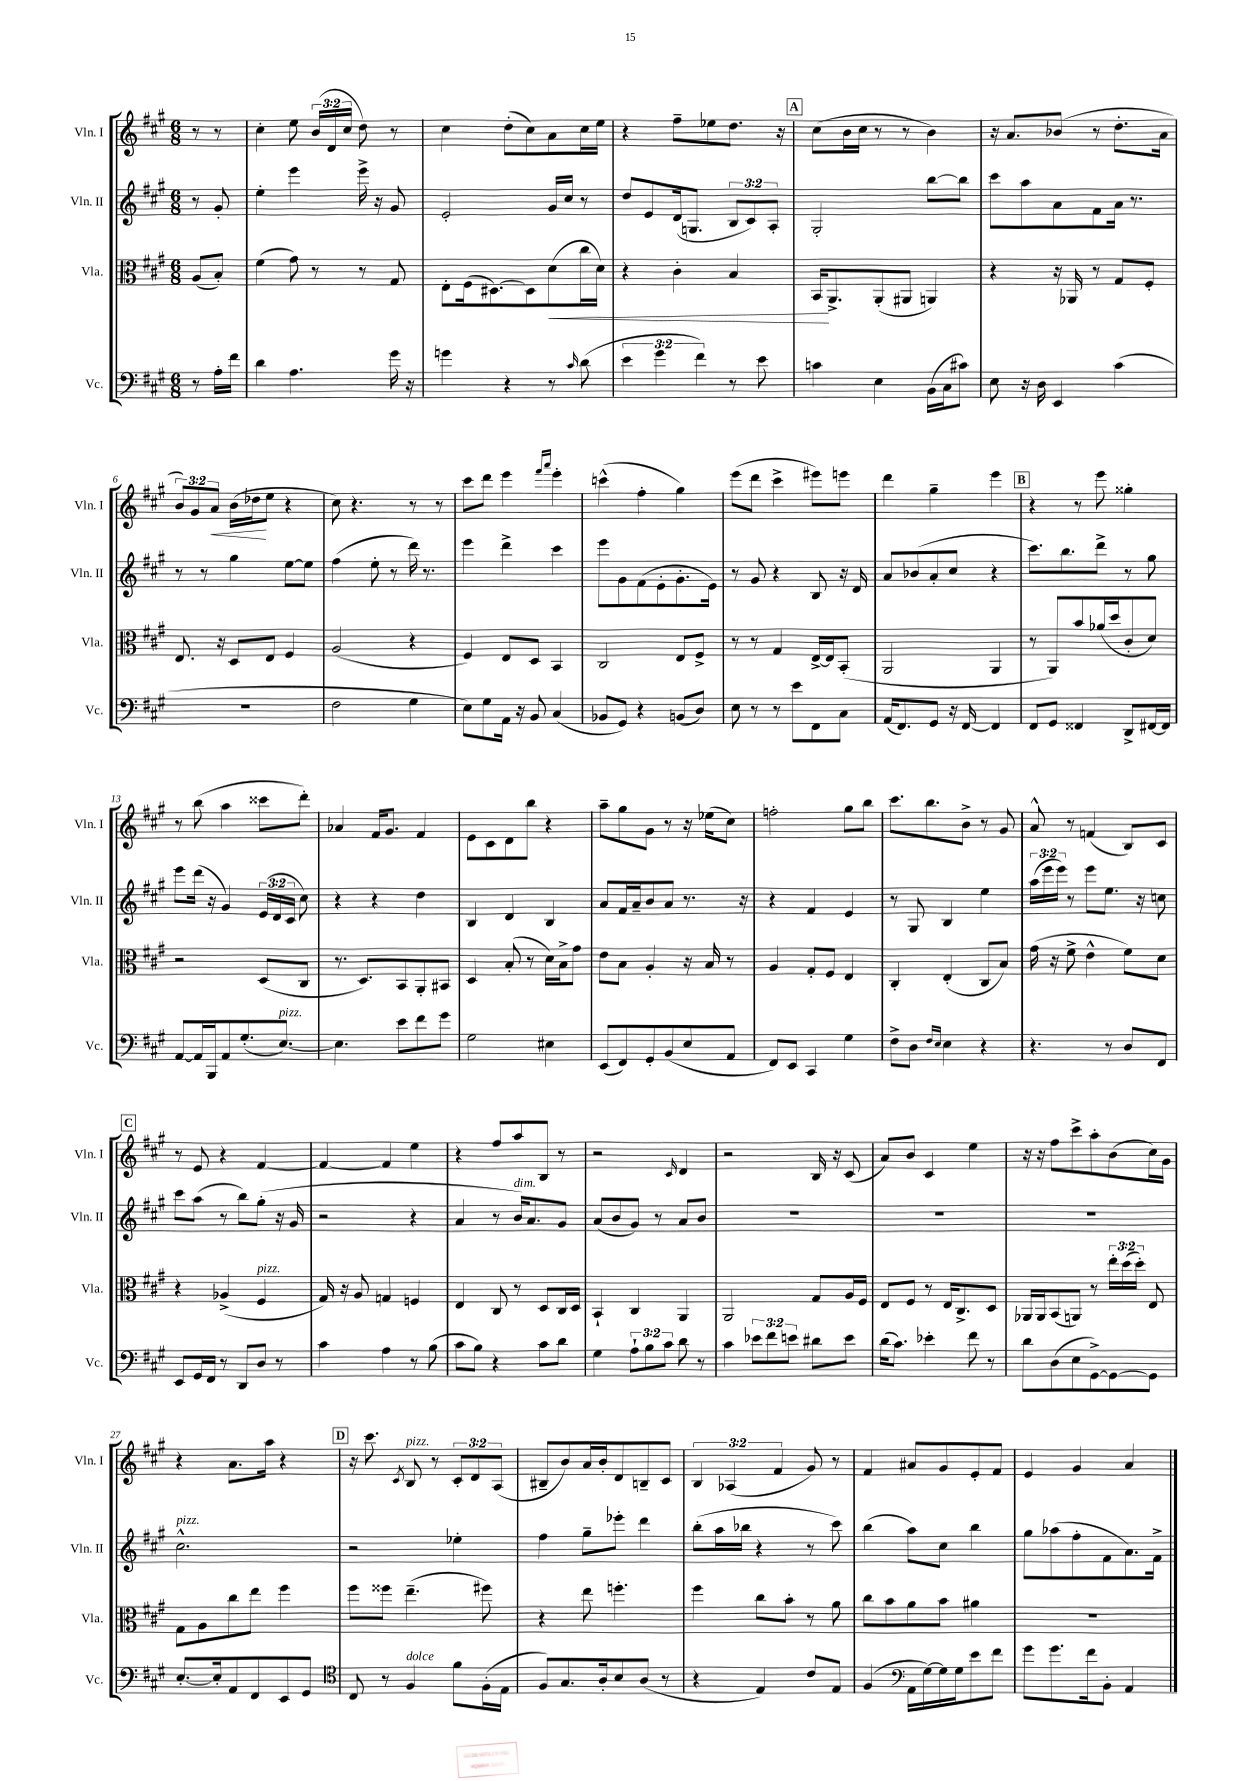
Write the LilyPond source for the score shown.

<<
\new StaffGroup <<
\new Staff = "s0" \with { instrumentName = "Vln. I" shortInstrumentName = "Vln. I" } {
    \clef treble \key a \major \numericTimeSignature \time 6/8 \override Staff.TupletNumber.text = #tuplet-number::calc-fraction-text \partial 4
    \autoBeamOff r8 r8 |
    cis''4-. e''8 \tuplet 3/2 { b'16[( d'16 cis''16] } d''8) r8 |
    cis''4 d''8[-.( cis''8) a'8 cis''16 e''16] |
    r4 fis''8[-- ees''8 d''8.] r16 |
    \mark \markup { \box "A" } cis''8[( b'16 cis''16] r8 r8 b'4) |
    r16 a'8.[ bes'8]( r8 d''8.[-. a'16] |
    \tuplet 3/2 { b'8[) gis'8 a'8]\< } b'16[( des''16\! e''8] r4 |
    cis''8) r4. r8 r8 |
    cis'''8[ d'''8] e'''4 \grace { fis'''16[ a'''16] } e'''4-. |
    c'''4-^( fis''4-. gis''4) |
    e'''8[( d'''8] cis'''4-> eis'''8[) e'''8] |
    d'''4 gis''4-- e'''4 |
    \mark \markup { \box "B" } r4 r8 e'''8 gisis''4-. |
    r8 b''8( a''4 cisis'''8[ d'''8]-.) |
    aes'4 fis'16[ gis'8.] fis'4 |
    e'8[ cis'8 d'8 b''8] r4 |
    a''8[-- gis''8 gis'8] r8 r16 ees''16[( cis''8]) |
    f''2-. gis''8[ b''8] |
    cis'''8.[ b''8. b'8]-> r8 gis'8 |
    a'8-^ r8 f'4( b8[) cis'8] |
    \mark \markup { \box "C" } r8 e'8 r4 fis'4~ |
    fis'4~ fis'4 e''4 |
    r4 fis''8[ a''8 b8] r8 |
    r2 \grace { cis'16 } d'4 |
    r2 b16 r16 cis'8( |
    a'8[) b'8] cis'4 e''4 |
    r16 r16 fis''8[ cis'''8-> a''8-. b'8( cis''16) gis'16] |
    r4 a'8.[ a''16] r4 |
    \mark \markup { \box "D" } r16 cis'''8. \acciaccatura { cis'8 } b8^\markup { \italic "pizz." } r8 \tuplet 3/2 { cis'8[-. d'8 a8]( } |
    bis8[-- b'8) a'16 b'16-. d'8 b8-- cis'8] |
    \tuplet 3/2 { b4 aes4( fis'4 } gis'8) r8 |
    fis'4 ais'8[ gis'8 e'8-. fis'8] |
    e'4 gis'4 a'4 \bar "|." |
}
\new Staff = "s1" \with { instrumentName = "Vln. II" shortInstrumentName = "Vln. II" } {
    \clef treble \key a \major \numericTimeSignature \time 6/8 \override Staff.TupletNumber.text = #tuplet-number::calc-fraction-text \partial 4
    \autoBeamOff r8 gis'8-. |
    e''4-. e'''4 e'''16-> r16 gis'8 |
    e'2-. gis'16[ cis''16] r8 |
    d''8[ e'8 d'16( g8.] \tuplet 3/2 { b8[ cis'8) a8]-. } |
    \mark \markup { \box "A" } gis2-. b''8[~ b''8] |
    cis'''8[ a''8 a'8 fis'8 a'16] r8. |
    r8 r8 gis''4 e''8[~ e''8] |
    fis''4( e''8-. r8 d'''16) r8. |
    e'''4 d'''4-> cis'''4 |
    e'''8[ gis'8 fis'8( e'8-. gis'8.-. e'16]) |
    r8 gis'8 r4 b8 r16 d'16 |
    a'8[ bes'8( a'8-. cis''8] r4 |
    \mark \markup { \box "B" } cis'''8.[) b''8. d'''8]-> r8 gis''8 |
    e'''8[ d'''16]( r16 gis'4) \tuplet 3/2 { e'16[( d'16 cis'16] } cis''8) |
    r4 r4 d''4 |
    b4 d'4 b4 |
    a'8[ fis'16 a'16-- b'8 a'8] r8. r16 |
    r4 fis'4 e'4 |
    r8 gis8 b4 e''4 |
    \tuplet 3/2 { a''16[( e'''16 e'''16]) } r8 e'''8[ e''8.] r16 c''8 |
    \mark \markup { \box "C" } cis'''8[ a''8]( r8 b''8[) gis''8]-.( r16 gis'16 |
    r2 r4 |
    a'4 r8 b'16[^\markup { \italic "dim." }) a'8. gis'8] |
    a'8[( b'8 gis'8]) r8 a'8[ b'8] |
    R2. |
    R2. |
    R2. |
    cis''2.-^^\markup { \italic "pizz." } |
    \mark \markup { \box "D" } r2 ees''4-. |
    fis''4 gis''8[-- ees'''8]-. d'''4 |
    b''8[-.( a''16 bes''16] r4 r8 cis'''8) |
    b''4( a''8[) cis''8] b''4 |
    gis''8[ aes''8( fis''8-. fis'8 a'8.) fis'16]-> \bar "|." |
}
\new Staff = "s2" \with { instrumentName = "Vla." shortInstrumentName = "Vla." } {
    \clef alto \key a \major \numericTimeSignature \time 6/8 \override Staff.TupletNumber.text = #tuplet-number::calc-fraction-text \partial 4
    \autoBeamOff a8[( b8]-.) |
    fis'4( gis'8) r8 r8 gis8 |
    e8[-. fis16( dis8.~) dis8 d'8\<( cis''16 d'16]) |
    r4 cis'4-. b4 |
    \mark \markup { \box "A" } b,16[\! a,8.-> a,8-.( ais,8] a,4) |
    r4 r16 aes,16 r8 gis8[ fis8]-. |
    e8. r16 d8[ e8] fis4 |
    a2( r4 |
    fis4) e8[ d8] b,4 |
    cis2 e8[ fis8]-> |
    r8 r8 gis4 e16[~-> e16 b,8]-.( |
    a,2 a,4 |
    \mark \markup { \box "B" } r8 a,8[) b'8 aes'16( d''16 cis'8-. d'8]) |
    r2 d8[( cis8] |
    r8. d8.[) b,8 a,8-. bis,8] |
    d4 b8-.( r8 d'16[) b16-> gis'8] |
    e'8[ b8] a4-. r16 b16 r8 |
    a4 gis8[-. fis8] e4 |
    cis4-. e4-.( cis8[ b8]) |
    gis'16( r16 fis'8-> e'4-^ fis'8[) d'8] |
    \mark \markup { \box "C" } r4 aes4->( fis4^\markup { \italic "pizz." } |
    gis16) r16 a8 g4 f4 |
    e4 cis8 r8 d8[ cis16 d16] |
    b,4-! cis4 a,4 |
    a,2 gis8[ a16 fis16] |
    e8[ fis8] r8 e16[ cis8.-> d8] |
    aes,16[ aes,16 b,8( a,8]) r8 \tuplet 3/2 { e''16[-. d''16( d''16]-.) } e8 |
    gis8[ a8 cis''8 e''8] fis''4 |
    \mark \markup { \box "D" } fis''8[ fisis''8] e''4.--( fis''8) |
    r4 e''8 f''4.-. |
    fis''4 cis''8[ b'8]-. r8 a'8 |
    cis''8[ b'8 a'8 b'8] ais'4 |
    R2. \bar "|." |
}
\new Staff = "s3" \with { instrumentName = "Vc." shortInstrumentName = "Vc." } {
    \clef bass \key a \major \numericTimeSignature \time 6/8 \override Staff.TupletNumber.text = #tuplet-number::calc-fraction-text \partial 4
    \autoBeamOff r8 a16[-. fis'16] |
    d'4 a4. gis'16 r16 |
    g'4 r4 r8 \grace { cis'16 } d'8( |
    \tuplet 3/2 { e'4 gis'4 fis'4) } r8 e'8 |
    \mark \markup { \box "A" } c'4 e4 b,16[( cis16 cis'8]) |
    e8 r16 d16 e,4 cis'4( |
    R2. |
    fis2 gis4 |
    e8[) gis8 a,16] r16 b,8 cis4( |
    bes,8[ gis,8]) r4 b,8[( d8]) |
    e8 r8 r8 e'8[ fis,8 cis8] |
    a,16[( fis,8.) gis,8] r16 fis,16~ fis,4 |
    \mark \markup { \box "B" } fis,8[ gis,8] fisis,4 d,8[-> fis,16~ fis,16] |
    a,8[~ a,16 b,,16 a,8 gis8.-.( e8.]~^\markup { \italic "pizz." }) |
    e4. e'8[ fis'8 gis'8] |
    gis2 eis4 |
    e,8[( fis,8) gis,8-. b,8( e8 a,8] |
    fis,8[) e,8] cis,4 gis4 |
    fis8[-> d8] \grace { fis16[ e16] } e4 r4 |
    r4. r8 d8[ fis,8] |
    \mark \markup { \box "C" } e,8[ gis,16 fis,16] r8 d,8[ d8] r8 |
    cis'4 a4 r8 b8( |
    cis'8[ b8]) r4 cis'8[ d'8] |
    gis4 \tuplet 3/2 { a8[-! b8 cis'8] } d'8 r8 |
    cis'4 \tuplet 3/2 { ees'8[ fis'8 e'8] } dis'8[ e'8] |
    d'16[( cis'8.]) ees'4-. fis'8 r8 |
    d'8[ d8( e8 gis,8~->) gis,8~ gis,8] |
    e8.[~-. e16-. a,8 fis,8 e,8 gis,8] |
    \mark \markup { \box "D" } \clef tenor cis8 r8 fis4^\markup { \italic "dolce" } fis'8[ fis16-.( e16] |
    fis8[) gis8. a16-. b8 a8]( r8 |
    r4 e4) cis'8[ e8] |
    fis4( \clef bass a,16[ gis16~) gis16 gis16 e'8 fis'8] |
    gis'8[ gis'8. fis'16 b,8]-. a,4 \bar "|." |
}
>>
>>
